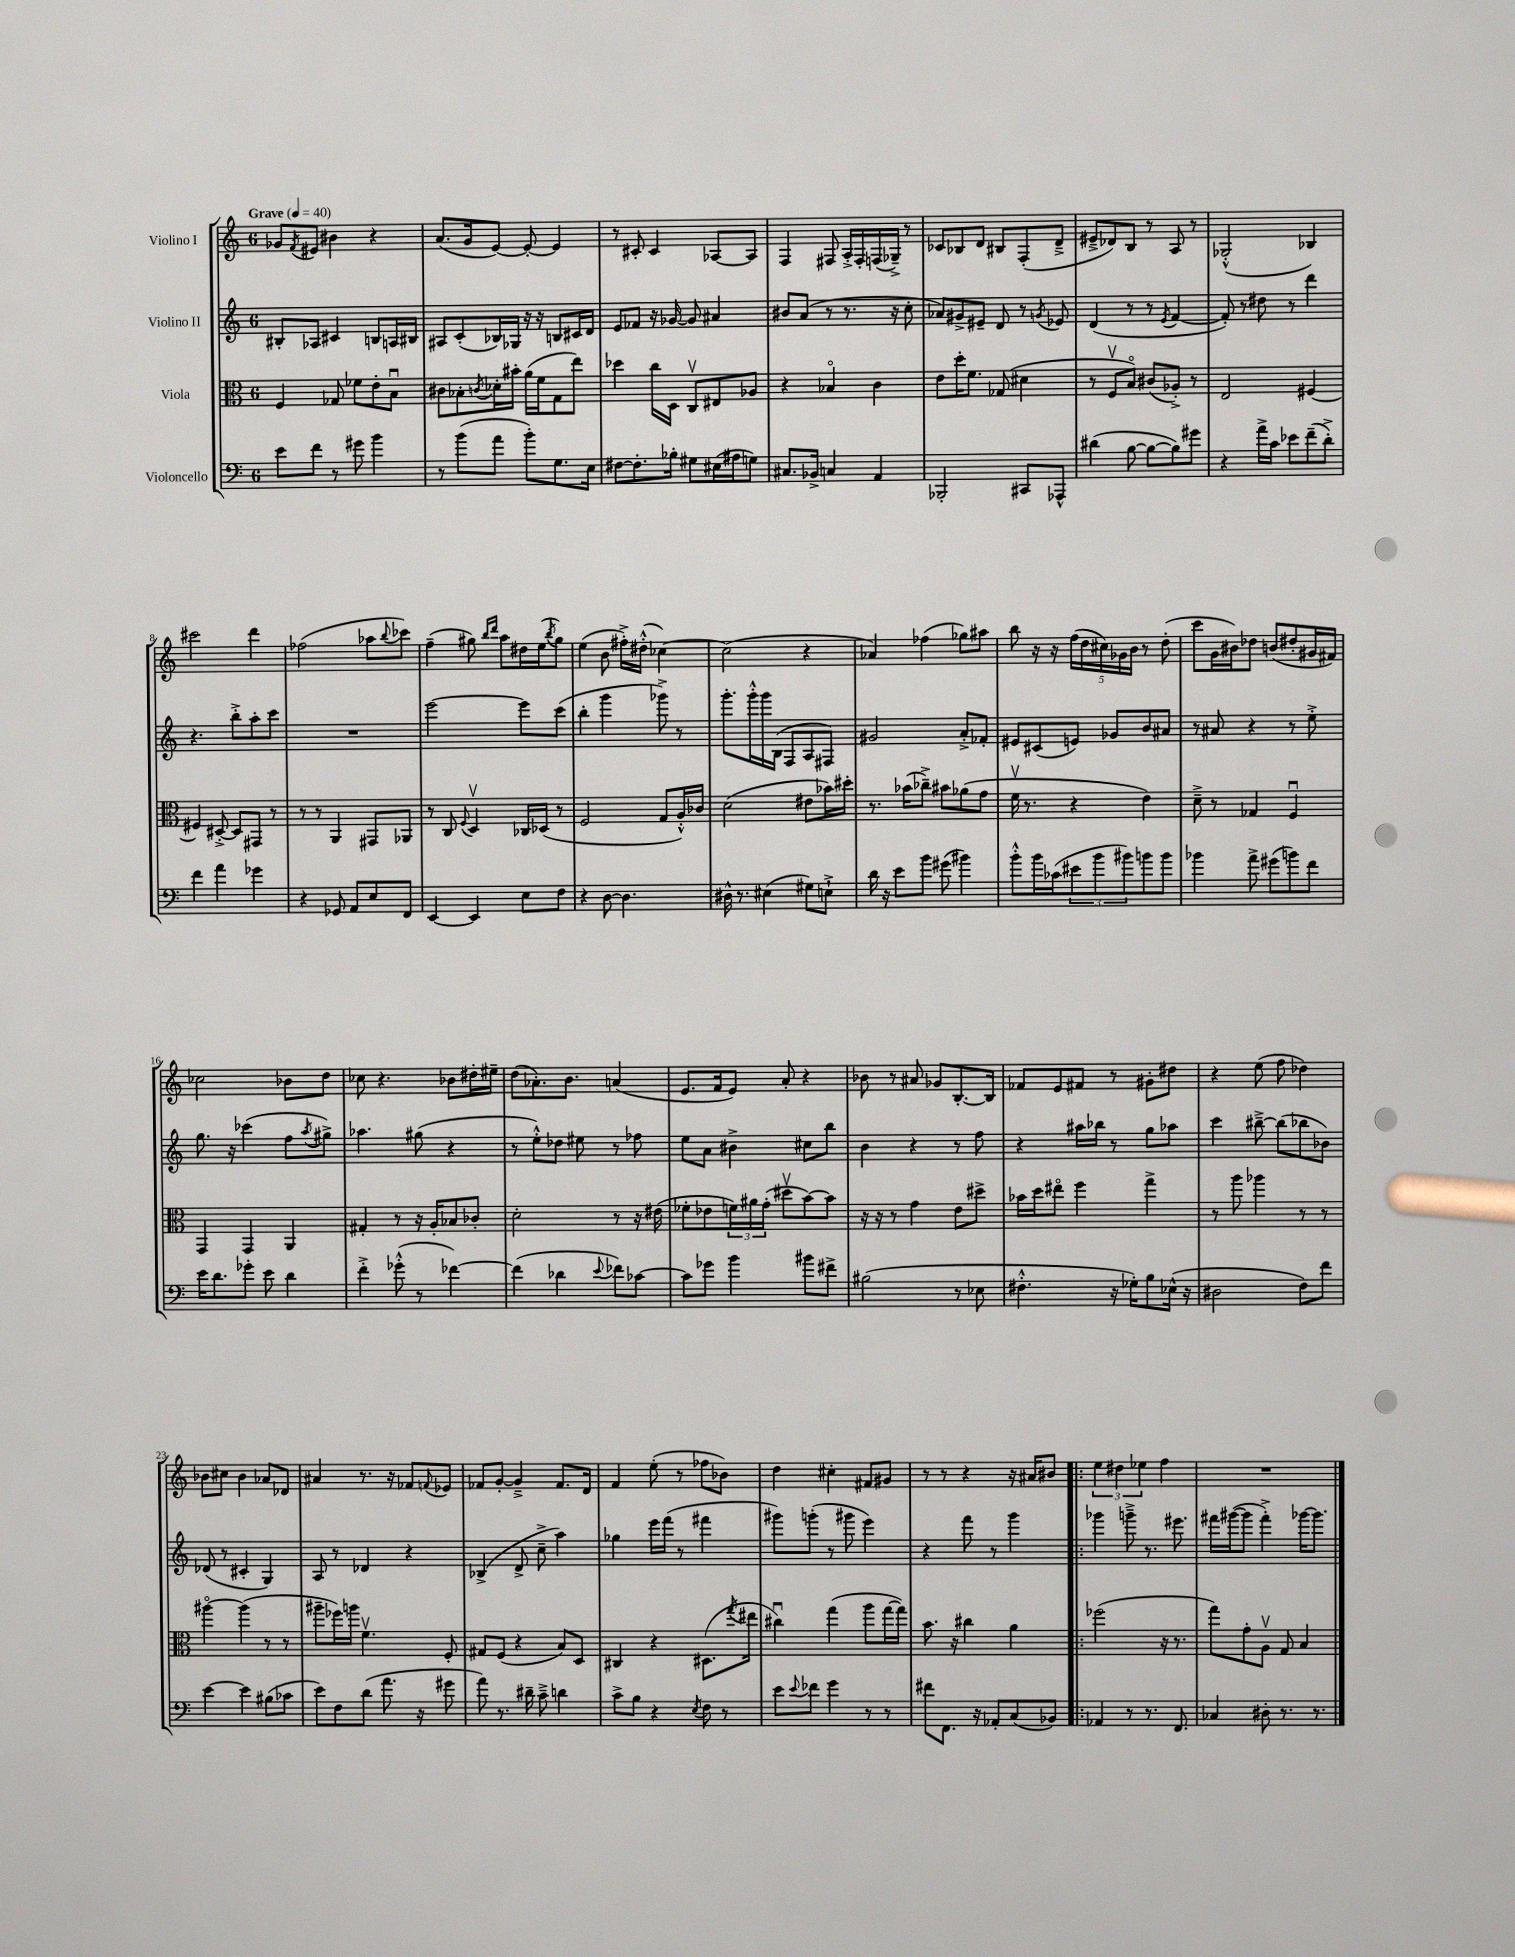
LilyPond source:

<<
\new StaffGroup <<
\new Staff = "s0" \with { instrumentName = "Violino I" } {
    \clef treble \key c \major \once \override Staff.TimeSignature.style = #'single-digit \time 6/8 \tempo "Grave" 4 = 40
    ges'8 \acciaccatura { f'8 } eis'8 bis'4 r4 |
    a'8.( g'16 e'8~) e'8~-. e'4 |
    r8 cis'8-. cis'4 aes8~ aes8 |
    f4 fis8 a16-.-> fis16-. f16( ges16--->) r8 |
    ces'8 bes8 d'8 bis8 f8-.( d'8---> |
    eis'8---> des'8) b8 r8 a8 r8 |
    ges2-.-^( bes4) |
    cis'''2 d'''4 |
    fes''2( aes''8 \appoggiatura { b''8 } ces'''8) |
    f''4--( gis''8) \grace { b''16 d'''16 } a''8 dis''16 e''16( \acciaccatura { b''8 } gis''8) |
    e''4( b'8 fis''16-.->) dis''16-.-^( ces''4~) |
    ces''2( r4 |
    aes'4) fes''4( ges''8) ais''8 |
    b''8 r16 r16 \tuplet 5/4 { f''16( d''16 cis''16) ges'16 b'16 } r8 d''8-.( |
    c'''8 g'16 bis'16) des''8 b'8( dis''8-. gis'16 fis'16) |
    ces''2 bes'8 d''8 |
    ces''8 r4. bes'8 dis''16-. eis''16-- |
    d''8( aes'8.-.) b'8. a'4( |
    e'8. f'16 e'8) a'8-. r4 |
    bes'8 r8 ais'8 ges'8 b8.~-. b16 |
    fes'8 e'8 fis'8 r8 gis'8-. dis''8 |
    r4 e''8( f''8 des''4) |
    bes'8 cis''8 bes'4 aes'8 des'8 |
    ais'4 r8. r16 fes'8 \appoggiatura { f'8 } ees'8 |
    fes'8 g'8~-. g'4---> fes'8. d'16 |
    f'4 e''8-.( r8 fes''8 bes'8) |
    d''4 cis''4-. fis'8 gis'8 |
    r8 r8 r4 r16 ais'16 bis'8 |
    \bar ".|:" \tuplet 3/2 { e''4 dis''4 ees''4 } f''4 |
    R2. \bar "|." |
}
\new Staff = "s1" \with { instrumentName = "Violino II" } {
    \clef treble \key c \major \once \override Staff.TimeSignature.style = #'single-digit \time 6/8
    bis8-. aes8 cis'4 b8 a16 bis16 |
    ais8 c'8-.( bes16) ges16 r16 r16 b8 cis'16 d'16 |
    e'8 fes'8 r16 ges'16~ ges'8 ais'4 |
    bis'8 a'8( r8 r8. r16 c''8-. |
    aes'8) gis'8-> eis'8-- d'8 r8 \acciaccatura { g'8 } ees'8 |
    d'4( r8 r8 \acciaccatura { e'8 } f'4~ |
    f'8-.) r8 dis''8 r8 d'''4 |
    r4. b''8-.-> a''8-. c'''8 |
    R2. |
    e'''2~ e'''8 c'''8( |
    b''4-. g'''4 ges'''8->) r8 |
    g'''8.-. g'''16-.-^ g'''16 b16( f8 a8 fis8) |
    gis'2 a'8-.-> fes'8-. |
    eis'8 cis'8( e'8) ges'8 b'8 ais'8 |
    r8 ais'8 r4 r8 e''8-.-> |
    g''8. r16 ces'''4( f''8 \acciaccatura { a''8 } gis''8->) |
    aes''4. gis''8( r4 |
    r8 e''8-.-^) des''8 eis''8 r8 fes''8 |
    e''8 a'8 bis'4-> cis''8 b''8 |
    b'4 r4 r8 f''8 |
    r4 ais''16 bes''16 r8 g''8 aes''8 |
    c'''4 bis''8~---> bis''8( bes''8 bes'8) |
    des'8( r8 cis'4-. g4) |
    a8 r8 des'4 r4 |
    bes4->( d'8-> c''8---> a''4) |
    ges''4 e'''16 f'''16( r8 fis'''4 |
    gis'''8) g'''8-.( r8 gis'''8 e'''4) |
    r4 f'''8 r8 g'''4 |
    \bar ".|:" ges'''4 g'''8---> r8. eis'''8. |
    fis'''16 gis'''16~( gis'''8 fis'''4-.->) ges'''16~ ges'''8. \bar "|." |
}
\new Staff = "s2" \with { instrumentName = "Viola" } {
    \clef alto \key c \major \once \override Staff.TimeSignature.style = #'single-digit \time 6/8
    f4 ges8 fes'8 e'8-. b8\downbow |
    cis'8 bes8-. \acciaccatura { c'8 } des'16-. bis'16-. a'16( f'16 g8 e''8) |
    des''4 c''16 d16 c8\upbow eis8 aes8 |
    r4 bes4\flageolet c'4 |
    e'8 d''16-. f'8. ges8( dis'4 |
    r8 f8\upbow b8\flageolet) cis'8( aes8-.->) r8 |
    e2 fis4~ |
    fis4 dis8~-.-> dis8 gis,8 r8 |
    r8 r8 a,4 gis,8 aes,8 |
    r8 c8 \appoggiatura { f8 } d4\upbow ces16 des16( r8 |
    f2 g8 a16-.-^) ces'16 |
    d'2( eis'8 bes'16) dis''16-. |
    r8. bes'16( ces''8--->) bis'8 aes'8( g'8 |
    f'16\upbow r8. r4 e'4) |
    d'8---> r8 ges4 f4\downbow |
    g,4 g,4 a,4 |
    gis4-. r8 r16 a16-. bes8 ces'8-. |
    d'2-. r8 r16 eis'16( |
    fes'8-. ees'8 \tuplet 3/2 { f'16) ais'16 g'16-.( } dis''8\upbow b'8~) b'8 |
    r16 r16 r8 g'4 e'8 dis''8-> |
    bes'16 d''16 eis''8\flageolet f''4 g''4-> |
    r8 a''8 aes''4 r8 r8 |
    ais''4~\flageolet ais''4( r8 r8 |
    ais''8-- fes''16) a''16 f'4.\upbow f8-. |
    gis8 f8( r4 b8) d8 |
    cis4 r4 dis8.( \acciaccatura { g''8 } eis''16 |
    cis''4\downbow) g''4( a''8 g''16~ g''16) |
    b'8. r16 cis''4 a'4 |
    \bar ".|:" fes''2( r16 r8. |
    g''8) g'8-. a8\upbow g8 b4 \bar "|." |
}
\new Staff = "s3" \with { instrumentName = "Violoncello" } {
    \clef bass \key c \major \once \override Staff.TimeSignature.style = #'single-digit \time 6/8
    e'8 f'8 r8 gis'8 b'4 |
    r8 b'8( a'8 b'8-.) g8. e16 |
    fis8~ fis8.-. bes16-. gis8 eis16( ais16 g8) |
    cis8. bes,16-> c4 a,4 |
    bes,,2-. cis,8 aes,,8-^ |
    dis'4( b8~ b8~ b8) gis'8 |
    r4 a'16-> c'16 ees'8 f'8--( d'8-.->) |
    f'4 a'4 ges'4 |
    r4 ges,8 a,8 e8 f,8 |
    e,4~ e,4 e8 f8 |
    r4 d8~ d4. |
    dis16-^ r8. eis4( gis8) e8-!-> |
    d'16 r16 e'8 b'8 gis'8( bis'4) |
    b'8-.-^ b'16 ces'16( \tuplet 3/2 { eis'8 b'8 bis'8) } b'8 b'8 |
    bes'4 a'8-> gis'8( b'8) f'8 |
    e'16 d'8. ges'8-. e'8 d'4 |
    f'4-.-> ges'8-.-^( r8 fes'4~) |
    fes'4( des'4 \appoggiatura { e'8 } fes'8) ces'8~ |
    ces'8 ges'8 b'4 bis'8 fis'8-> |
    bis2( r8 ees8 |
    fis4.-.-^ r16 ges16-.) b8 ees16-^( r16 |
    dis2 f8) f'8 |
    e'4~ e'4 bis8( ces'8 |
    e'8) f8 d'8( a'8. r16 gis'8 |
    a'8) r8. dis'16-- c'8---> d'4 |
    c'8-> b8 r4 \acciaccatura { e8 } f8 r8 |
    e'8 \appoggiatura { e'8 } fes'8 g'4 r8 r8 |
    fis'8 f,8. r16 aes,8-. c8( bes,8) |
    \bar ".|:" aes,4 r8 r8. f,8. |
    ces4 dis8-. r8. r8. \bar "|." |
}
>>
>>
